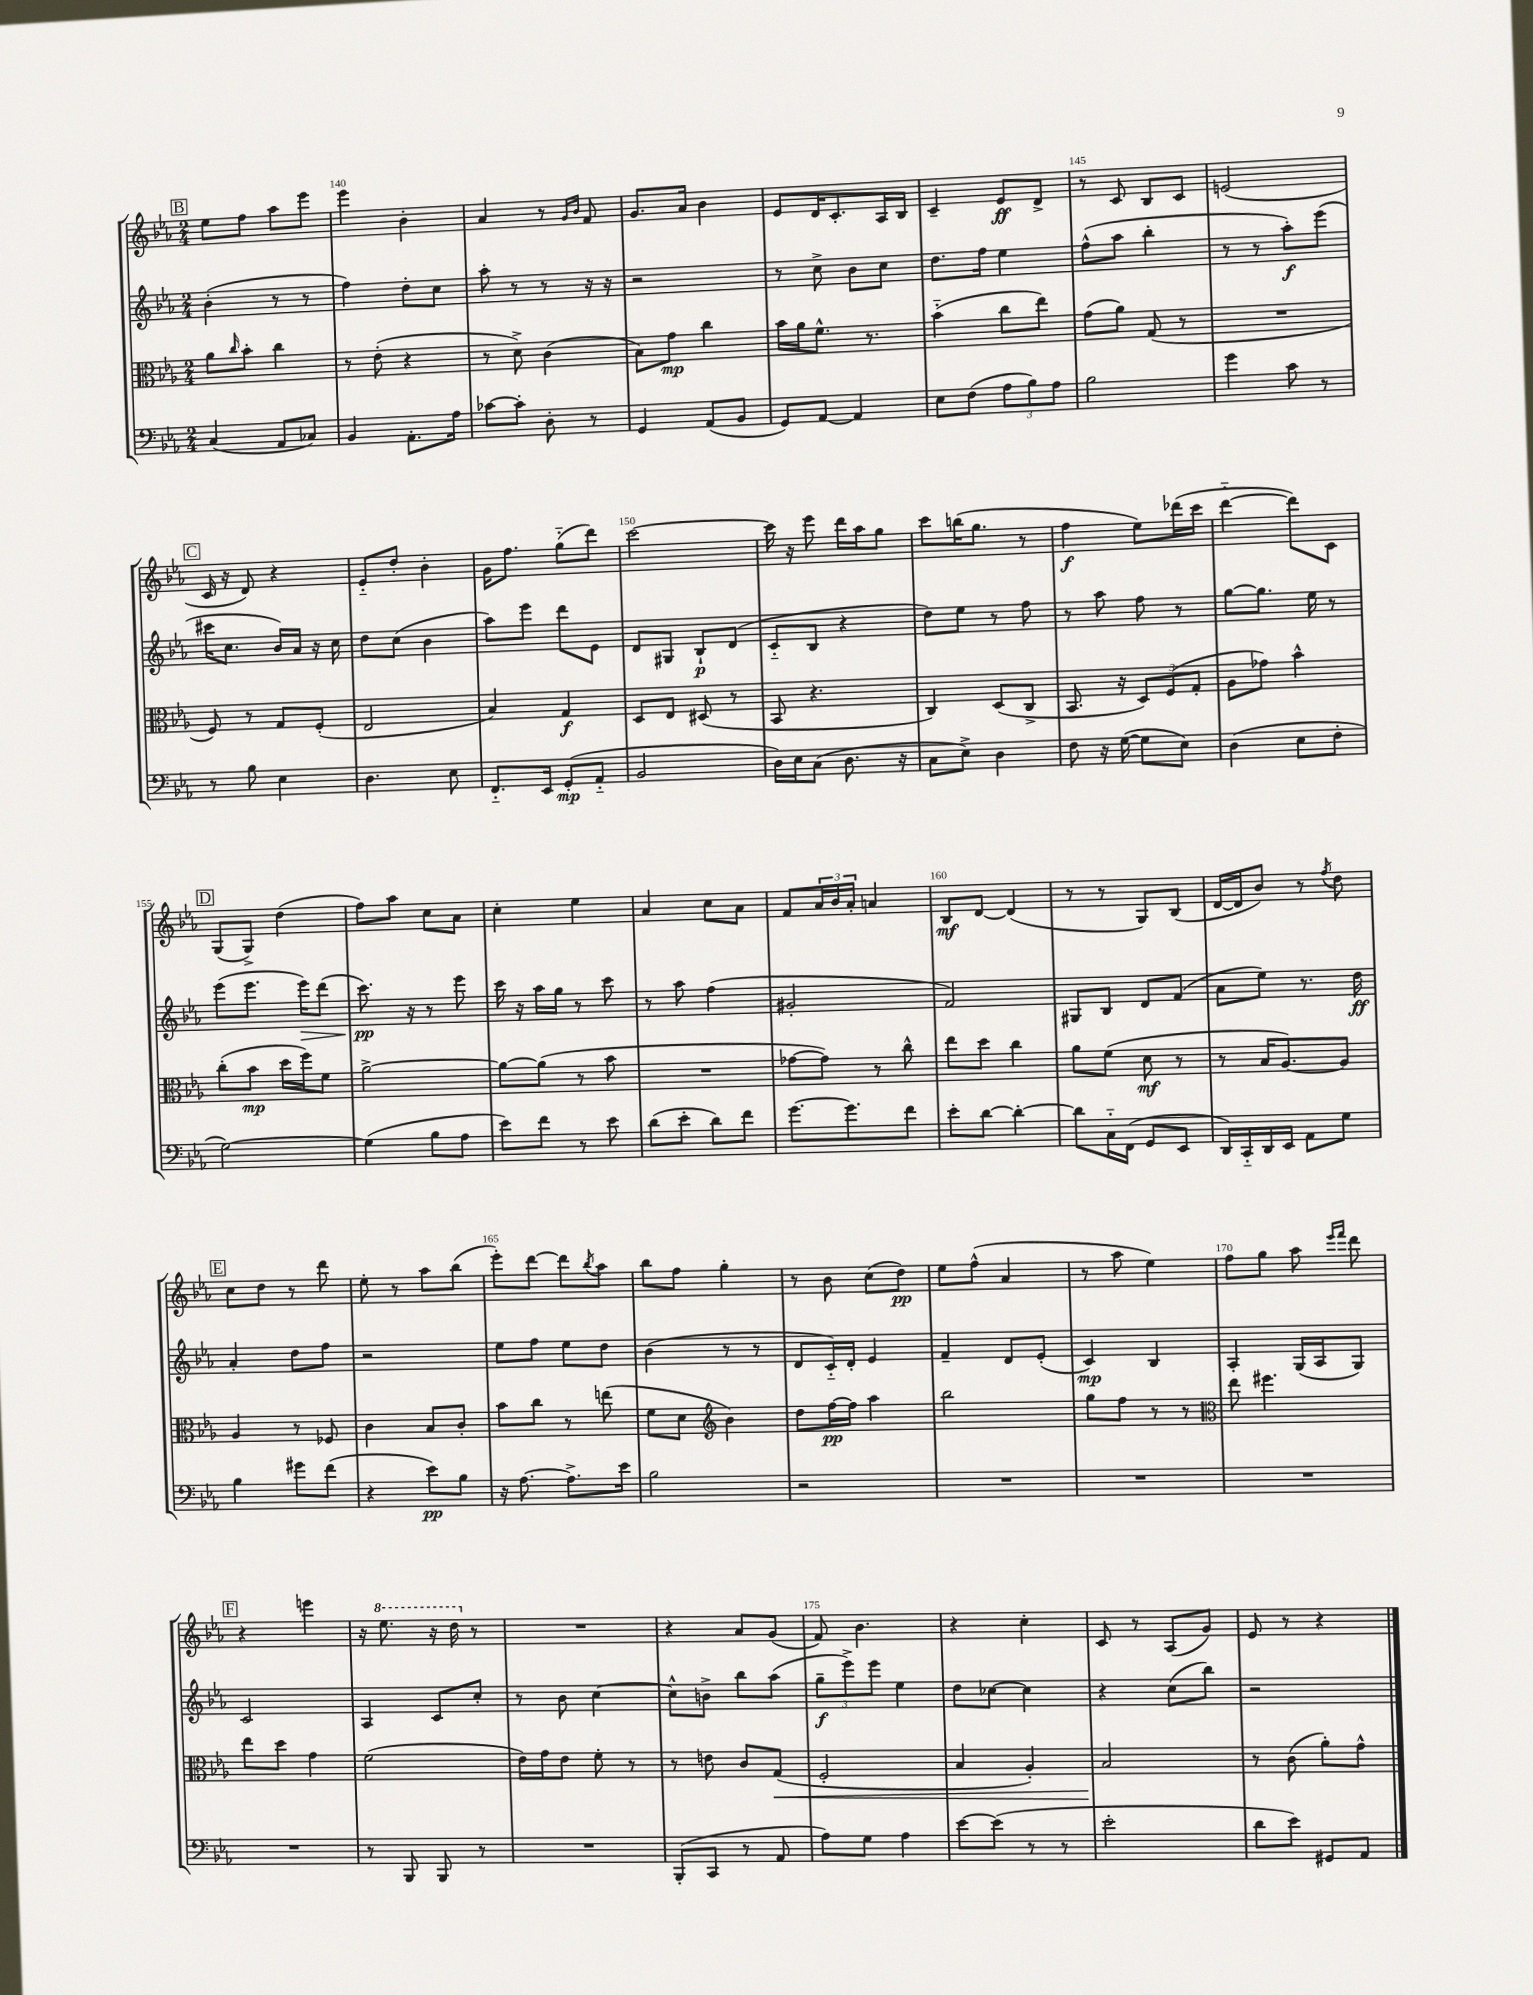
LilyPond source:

<<
\new StaffGroup <<
\new Staff = "s0" {
    \clef treble \key ees \major \numericTimeSignature \time 2/4
    \mark \markup { \box "B" } ees''8 f''8 aes''8 ees'''8 |
    ees'''4 bes'4-. |
    aes'4 r8 \grace { g'16 bes'16 } f'8 |
    g'8. aes'16 bes'4 |
    ees'8 d'16 c'8.-. aes16 bes16 |
    c'4-- ees'8\ff d'8-> |
    r8 c'8 bes8 c'8 |
    e'2( |
    \mark \markup { \box "C" } c'16 r16 d'8) r4 |
    ees'8-_ d''8-. bes'4-. |
    g'16 f''8. g''8-_( d'''8) |
    c'''2~ |
    c'''16 r16 ees'''8 d'''16 aes''16 g''8 |
    c'''8 b''16( g''8. r8 |
    f''4\f ees''8) des'''16( c'''16 |
    d'''4~-_ d'''8) c'8 |
    \mark \markup { \box "D" } g8( g8->) d''4( |
    f''8) aes''8 c''8 aes'8 |
    c''4-. ees''4 |
    aes'4 c''8 aes'8 |
    f'8 \tuplet 3/2 { aes'16 bes'16 aes'16-. } a'4 |
    bes8\mf d'8~ d'4( |
    r8 r8 g8) bes8( |
    d'16~ d'16 bes'8) r8 \acciaccatura { f''8 } d''8 |
    \mark \markup { \box "E" } c''8 d''8 r8 d'''8 |
    ees''8-. r8 aes''8 bes''8( |
    ees'''8-.) d'''8~ d'''8 \acciaccatura { bes''8 } aes''8 |
    bes''8 f''8 g''4-. |
    r8 bes'8 c''8( d''8\pp) |
    ees''8 f''8-^( aes'4 |
    r8 aes''8 ees''4) |
    f''8 g''8 aes''8 \grace { ees'''16 f'''16 } d'''8 |
    \mark \markup { \box "F" } r4 e'''4 |
    r16 \ottava #1 ees'''8. r16 d'''16 \ottava #0 r8 |
    R2 |
    r4 aes'8 g'8( |
    f'8) bes'4. |
    r4 c''4-. |
    c'8 r8 aes8( g'8) |
    ees'8 r8 r4 \bar "|." |
}
\new Staff = "s1" {
    \clef treble \key ees \major \numericTimeSignature \time 2/4
    \mark \markup { \box "B" } bes'4-.( r8 r8 |
    f''4) d''8-. c''8 |
    aes''8-. r8 r8 r16 r16 |
    r2 |
    r8 c''8-> bes'8 c''8 |
    d''8. f''16 ees''4 |
    f''8-^( aes''8 bes''4-. |
    r8 r8 aes''8-.\f) ees'''8( |
    \mark \markup { \box "C" } cis'''16 c''8. bes'16) aes'16 r16 c''16 |
    d''8 c''8( bes'4 |
    aes''8) ees'''8 d'''8 ees'8 |
    d'8 gis8 bes8-!\p d'8( |
    c'8-_ bes8 r4 |
    d''8) ees''8 r8 f''8 |
    r8 aes''8 f''8 r8 |
    g''8~ g''8. ees''16 r8 |
    \mark \markup { \box "D" } ees'''8( ees'''8. ees'''16\>) d'''8( |
    c'''8.\pp\!) r16 r8 ees'''8 |
    c'''16 r16 aes''16 g''16 r8 c'''8 |
    r8 aes''8 f''4( |
    gis'2-. |
    f'2) |
    gis8 bes8 d'8 f'8( |
    aes'8 ees''8) r8. d''16\ff |
    \mark \markup { \box "E" } aes'4-. d''8 f''8 |
    r2 |
    ees''8 f''8 ees''8 d''8 |
    bes'4( r8 r8 |
    d'8 c'16-_) d'16-. ees'4 |
    f'4-- d'8 ees'8-.( |
    c'4\mp) bes4 |
    aes4-. g16( aes16 g8) |
    \mark \markup { \box "F" } c'2 |
    aes4 c'8 c''8-. |
    r8 bes'8 c''4~ |
    c''8-^ b'8-> bes''8 aes''8( |
    \tuplet 3/2 { g''8--\f ees'''8->) ees'''8 } ees''4 |
    d''8 ces''8~ ces''4 |
    r4 c''8( bes''8) |
    r2 \bar "|." |
}
\new Staff = "s2" {
    \clef alto \key ees \major \numericTimeSignature \time 2/4
    \mark \markup { \box "B" } aes'8 \grace { c''16 } bes'8-. c''4 |
    r8 ees'8-.( r4 |
    r8 d'8->) c'4( |
    bes8) g'8\mp c''4 |
    bes'16 aes'16 f'8.-^ r8. |
    bes'4-_( c''8 ees''8) |
    g'8( aes'8) g8( r8 |
    R2 |
    \mark \markup { \box "C" } f8) r8 g8 f8-.( |
    ees2 |
    bes4) g4\f |
    d8 ees8 dis8( r8 |
    bes,8 r4. |
    c4) d8( c8-> |
    bes,8. r16 \tuplet 3/2 { d8) f8( g8-. } |
    aes8 ges'8) bes'4-^ |
    \mark \markup { \box "D" } c''8-.( bes'8\mp d''16 f''16) f'8 |
    aes'2~-> |
    aes'8~ aes'8( r8 bes'8 |
    R2 |
    ges'8~ ges'8) r8 c''8-^ |
    ees''8 d''8 c''4 |
    aes'8 f'8( d'8\mf r8 |
    r8 bes16 aes8.~) aes8 |
    \mark \markup { \box "E" } aes4 r8 fes8 |
    c'4 bes8 c'8-. |
    bes'8 c''8 r8 e''8( |
    f'8 d'8 \clef treble bes'4) |
    d''8 f''16~\pp f''16 aes''4 |
    bes''2 |
    g''8 f''8 r8 r8 |
    \clef alto ees''8 fis''4. |
    \mark \markup { \box "F" } ees''8 d''8 g'4 |
    f'2( |
    ees'16) g'16 ees'8 f'8-. r8 |
    r8 e'8 c'8 g8\<( |
    f2-. |
    bes4 aes4-.) |
    bes2\! |
    r8 c'8( aes'8-.) g'8-^ \bar "|." |
}
\new Staff = "s3" {
    \clef bass \key ees \major \numericTimeSignature \time 2/4
    \mark \markup { \box "B" } c4( aes,8 ces8) |
    bes,4 aes,8.-. aes16 |
    ces'8~ ces'8-. d8-. r8 |
    g,4 aes,8( bes,8 |
    g,8) aes,8~ aes,4 |
    ees8 f8( \tuplet 3/2 { aes8 bes8) aes8 } |
    bes2 |
    g'4 c'8 r8 |
    \mark \markup { \box "C" } r8 bes8 ees4 |
    d4. ees8 |
    f,8.-_ ees,16 g,8-.\mp( aes,8-_ |
    bes,2 |
    d16) ees16 c8( d8. r16 |
    c8 ees8->) d4 |
    f8 r16 g16~( g8 ees8) |
    d4( ees8 f8-. |
    \mark \markup { \box "D" } g2~) |
    g4( bes8 aes8 |
    ees'8) f'8 r8 ees'8 |
    d'8( ees'8-. d'8) f'8 |
    g'8.~ g'8. f'8 |
    ees'8-. d'8~ d'4~-. |
    d'8 c16-_ f,16( g,8 ees,8 |
    d,16) c,16-_ d,16 ees,16 aes,8 g8 |
    \mark \markup { \box "E" } bes4 gis'8 f'8( |
    r4 ees'8\pp) bes8 |
    r16 aes8.~ aes8.-> ees'16 |
    bes2 |
    r2 |
    R2 |
    R2 |
    R2 |
    \mark \markup { \box "F" } R2 |
    r8 bes,,8 bes,,8 r8 |
    R2 |
    bes,,8-.( c,8 r8 aes,8 |
    aes8) g8 aes4 |
    ees'8~ ees'8( r8 r8 |
    ees'2-. |
    d'8 ees'8) gis,8 aes,8 \bar "|." |
}
>>
>>
\layout { \context { \Score currentBarNumber = #139 \override BarNumber.break-visibility = ##(#f #t #t) barNumberVisibility = #(every-nth-bar-number-visible 5) } }
